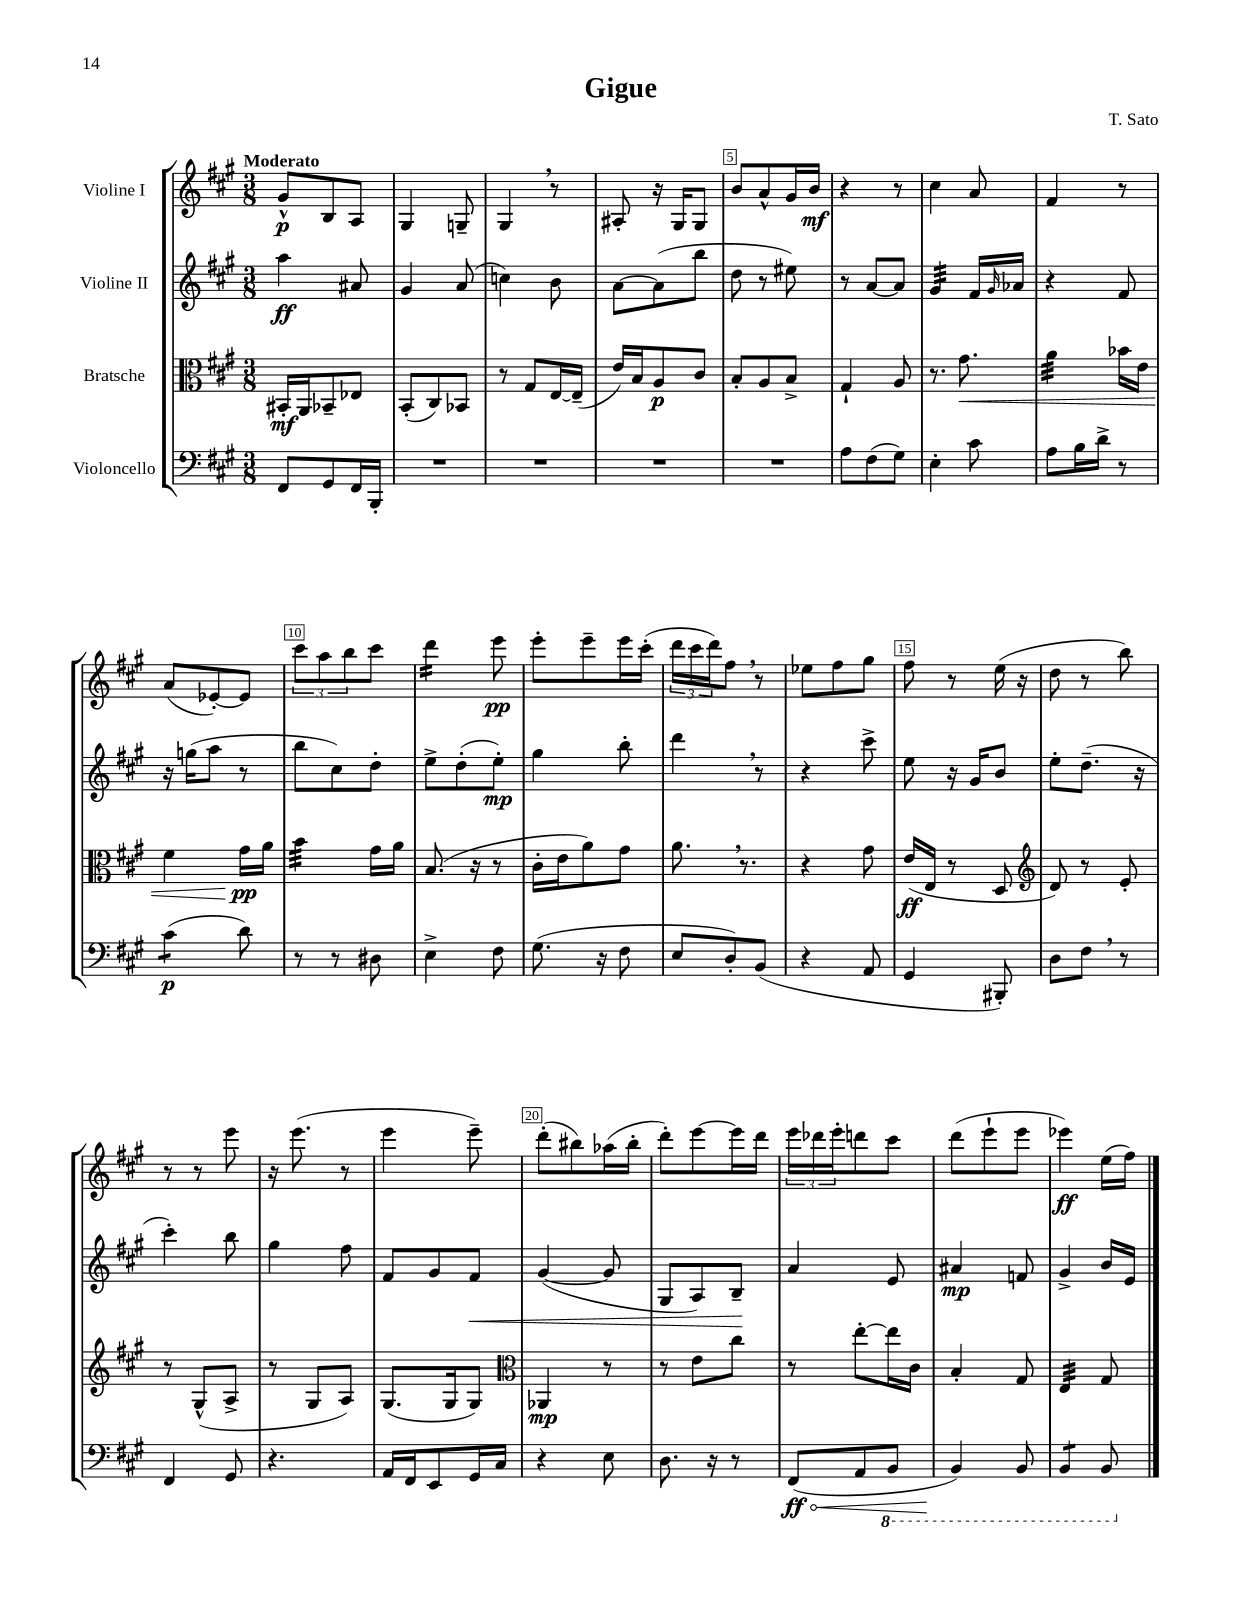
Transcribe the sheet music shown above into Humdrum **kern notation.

**kern	**kern	**kern	**kern
*staff4	*staff3	*staff2	*staff1
*clefF4	*clefC3	*clefG2	*clefG2
*k[f#c#g#]	*k[f#c#g#]	*k[f#c#g#]	*k[f#c#g#]
*M3/8	*M3/8	*M3/8	*M3/8
8FF#	16BB#'	4aa	8g#^^
.	16AA	.	.
8GG#	8BB-~	.	8B
16FF#	8E-	8a#	8A
16BBB'	.	.	.
=	=	=	=
4.r	(8BB'	4g#	4G#
.	8C#)	.	.
.	8BB-	(8a	8G~
=	=	=	=
4.r	8r	4cc)	4G#
.	8G#	.	.
.	[16E	8b	8r
.	(16E~]	.	.
=	=	=	=
4.r	16e)	[8a	8A#'
.	16B	.	.
.	8A	(8a]	16r
.	.	.	16G#
.	8c#	8bb	8G#
=	=	=	=
4.r	8B'	8dd	8b
.	8A	8r	8a^^
.	8B^	8ee#)	16g#
.	.	.	16b
=	=	=	=
8A	4G#`	8r	4r
(8F#	.	[8a	.
8G#)	8A	8a]	8r
=	=	=	=
4E'	8.r	4g#	4cc#
.	8.g#	.	.
8c#	.	16f#	8a
.	.	16qqg#	.
.	.	16a-	.
=	=	=	=
8A	4a	4r	4f#
16B	.	.	.
16d^	.	.	.
8r	16b-	8f#	8r
.	16e	.	.
=	=	=	=
(4c#	4f#	16r	(8a
.	.	(16gg	.
.	.	8aa	[8e-')
8d)	16g#	8r	8e-]
.	16a	.	.
=	=	=	=
8r	4b	8bb	12ccc#
.	.	.	12aa
8r	.	8cc#)	.
.	.	.	12bb
8D#	16g#	8dd'	8ccc#
.	16a	.	.
=	=	=	=
4E^	(8.B	8ee^	4ddd
.	.	(8dd'	.
.	16r	.	.
8F#	8r	8ee')	8eee
=	=	=	=
(8.G#	16c#'	4gg#	8eee'
.	16e	.	.
.	8a)	.	8eee~
16r	.	.	.
8F#	8g#	8bb'	16eee
.	.	.	(16ccc#'
=	=	=	=
8E	8.a	4ddd	24ddd
.	.	.	24ccc#
.	.	.	24ddd)
8D')	.	.	8ff#
.	8.r	.	.
(8BB	.	8r	8r
=	=	=	=
4r	4r	4r	8ee-
.	.	.	8ff#
8AA	8g#	8ccc#^	8gg#
=	=	=	=
4GG#	(16e	8ee	8ff#
.	16E	.	.
.	8r	16r	8r
.	.	16g#	.
8BBB#')	8D	8b	(16ee
.	.	.	16r
=	=	=	=
*	*clefG2	*	*
8D	8d)	8ee'	8dd
8F#	8r	(8.dd~	8r
8r	8e'	.	8bb)
.	.	16r	.
=	=	=	=
4FF#	8r	4ccc#')	8r
.	(8G#^^	.	8r
8GG#	8A^	8bb	8eee
=	=	=	=
4.r	8r	4gg#	16r
.	.	.	(8.eee
.	8G#	.	.
.	8A)	8ff#	8r
=	=	=	=
16AA	(8.G#	8f#	4eee
16FF#	.	.	.
8EE	.	8g#	.
.	16G#	.	.
16GG#	8G#)	8f#	8eee~)
16C#	.	.	.
=	=	=	=
*	*clefC3	*	*
4r	4AA-	([4g#	(8ddd'
.	.	.	8bb#)
8E	8r	8g#]	(16aa-
.	.	.	16bb#'
=	=	=	=
8.D	8r	8G#	8ddd')
.	8e	8A)	[8eee
16r	.	.	.
8r	8cc#	8B~	16eee]
.	.	.	16ddd
=	=	=	=
(8FF#	8r	4a	24eee
.	.	.	24ddd-
.	.	.	24eee'
8AA	[8ee'	.	8ddd
8BBB	16ee]	8e	8ccc#
.	16c#	.	.
=	=	=	=
4BBB)	4B'	4a#	(8ddd
.	.	.	8eee`
8BBB	8G#	8f	8eee
=	=	=	=
4BBB	4E	4g#^	4eee-)
8BBB	8G#	16b	(16ee
.	.	16e	16ff#)
==	==	==	==
*-	*-	*-	*-
